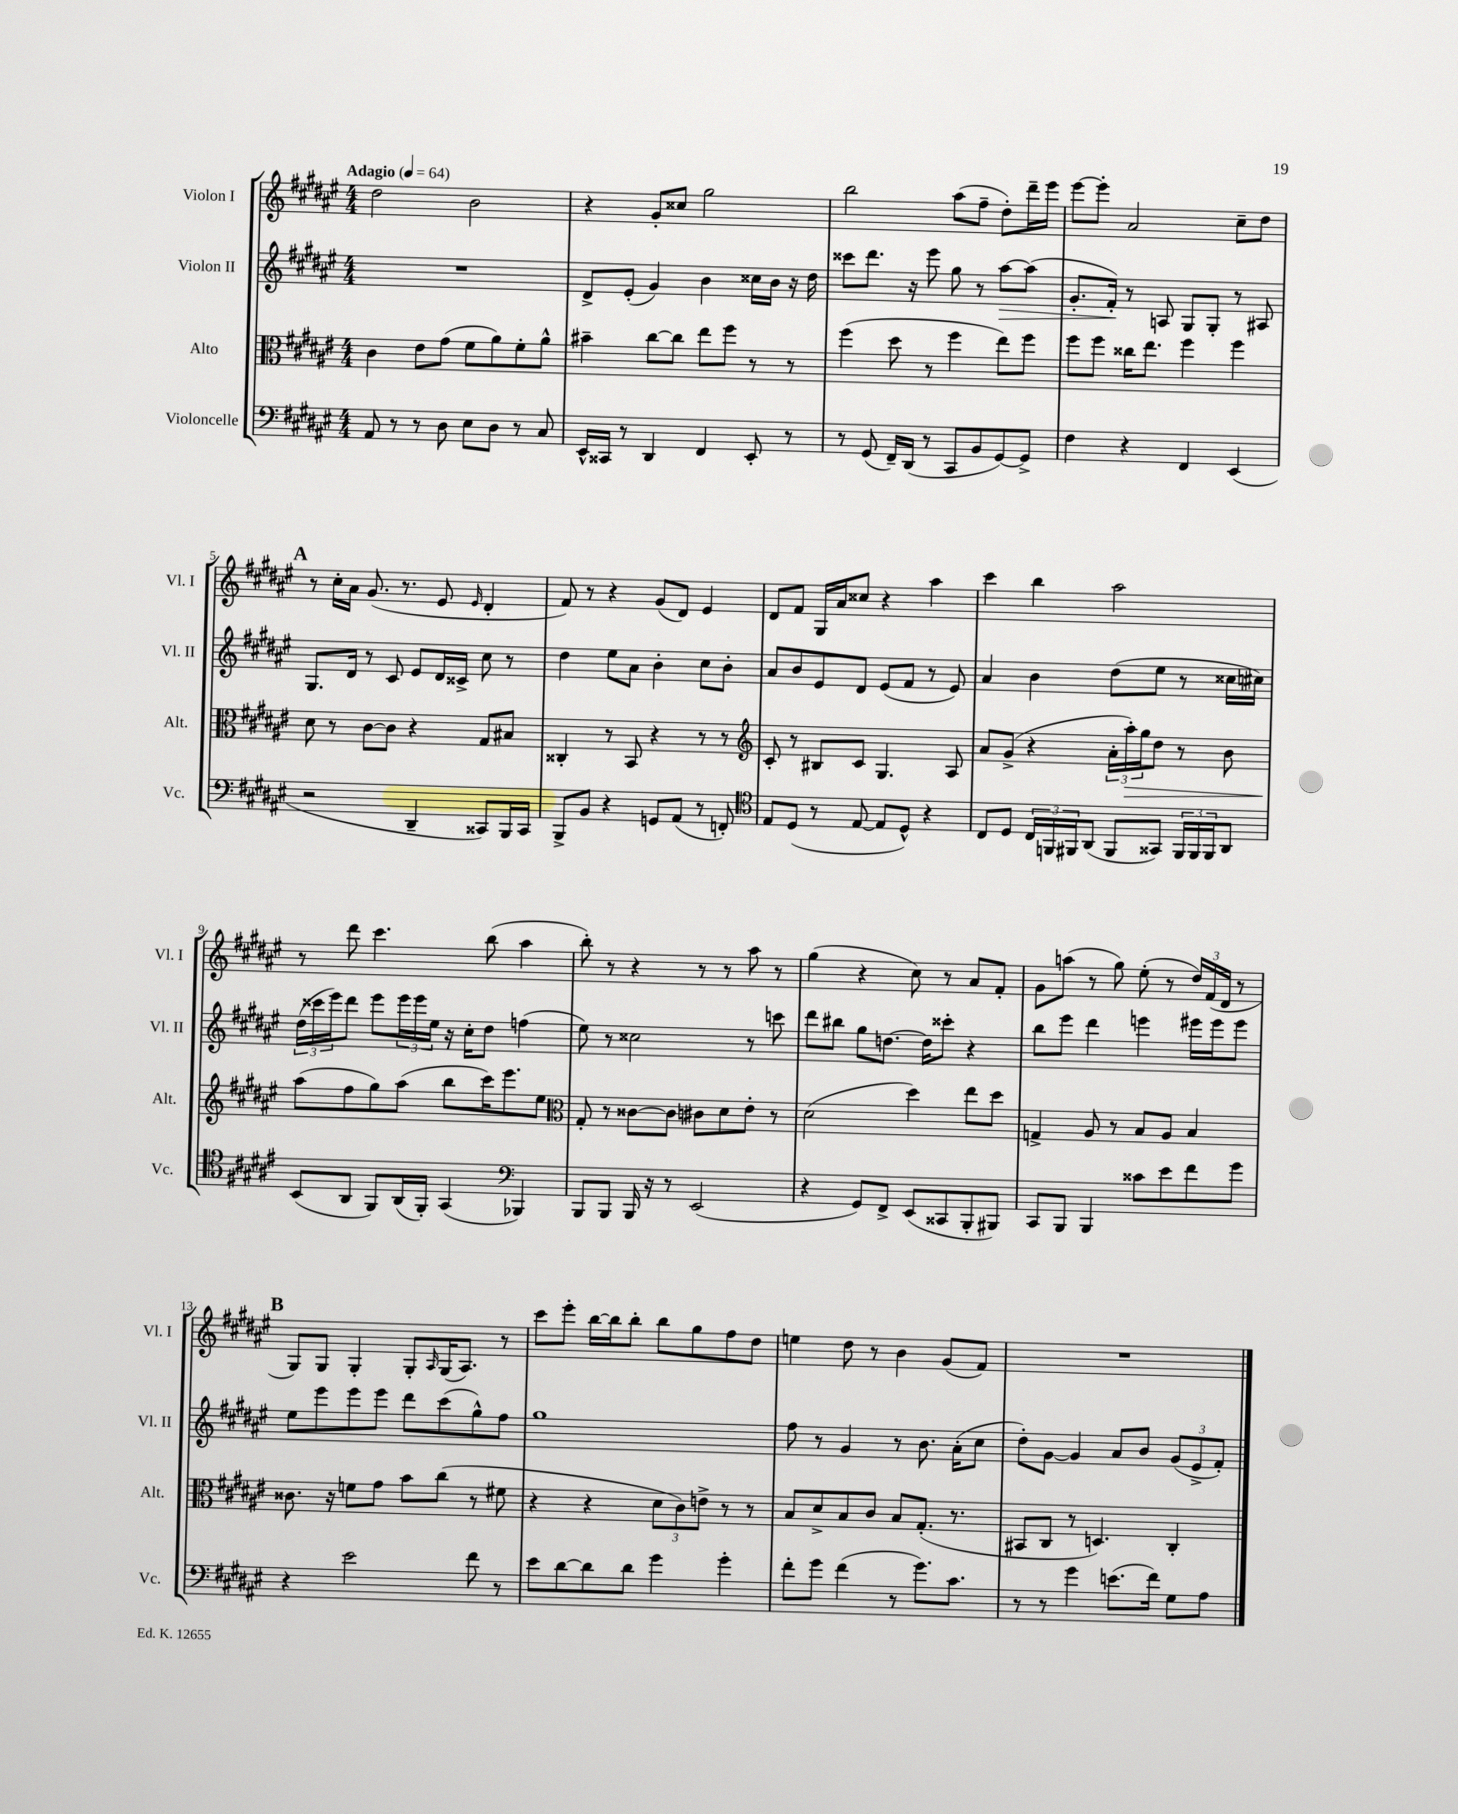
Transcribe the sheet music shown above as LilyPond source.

<<
\new StaffGroup <<
\new Staff = "s0" \with { instrumentName = "Violon I" shortInstrumentName = "Vl. I" } {
    \clef treble \key fis \major \numericTimeSignature \time 4/4 \tempo "Adagio" 4 = 64
    dis''2 b'2 |
    r4 gis'8-. cisis''8 gis''2 |
    b''2 ais''8( fis''8-- dis''8-.) dis'''16-- eis'''16 |
    eis'''8~ eis'''8-. ais'2 cis''8-- dis''8 |
    \mark \markup { \bold "A" } r8 cis''16-. ais'16 gis'8.( r8. eis'8 \grace { eis'16 } dis'4-. |
    fis'8) r8 r4 gis'8( dis'8) eis'4 |
    dis'8 fis'8 gis16 ais'16 cisis''8 r4 ais''4 |
    cis'''4 b''4 ais''2 |
    r8 dis'''8 cis'''4. b''8( ais''4 |
    b''8-.) r8 r4 r8 r8 ais''8 r8 |
    gis''4( r4 cis''8) r8 ais'8 fis'8-. |
    gis'8 a''8( r8 gis''8) eis''8-.( r8 \tuplet 3/2 { dis''16) fis'16( dis'16 } r8 |
    \mark \markup { \bold "B" } gis8) gis8 gis4-. gis8-. \grace { ais16 } gis16( ais8.) r8 |
    cis'''8 eis'''8-. b''16~ b''16 b''8-. b''8 gis''8 fis''8 dis''8 |
    e''4 dis''8 r8 b'4 gis'8( fis'8) |
    R1 \bar "|." |
}
\new Staff = "s1" \with { instrumentName = "Violon II" shortInstrumentName = "Vl. II" } {
    \clef treble \key fis \major \numericTimeSignature \time 4/4
    R1 |
    dis'8-> eis'8-.( gis'4) b'4 cisis''16 b'16 r16 dis''16 |
    cisis'''8 dis'''8. r16 eis'''8 gis''8 r8 ais''8~\> ais''8( |
    gis'8.-. fis'16-.\!) r8 a8 gis8 gis8-. r8 ais8 |
    \mark \markup { \bold "A" } gis8. dis'16 r8 cis'8 eis'8 dis'16 cisis'16-> cis''8 r8 |
    dis''4 eis''8 ais'8 b'4-. cis''8 b'8-. |
    ais'8 b'8 eis'8 dis'8 eis'8( fis'8 r8 eis'8) |
    ais'4 b'4 dis''8( eis''8 r8 cisis''16 cis''16) |
    \tuplet 3/2 { dis''16( cisis'''16 eis'''16) } dis'''8 eis'''8 \tuplet 3/2 { eis'''16 eis'''16 eis''16 } r16 cis''16-. dis''8 f''4( |
    eis''8) r8 cisis''2 r8 c'''8 |
    dis'''8 bis''8 gis''8 d''8.~ d''16 cisis'''8-. r4 |
    b''8 eis'''8 dis'''4 e'''4 eis'''16 eis'''16 eis'''8 |
    \mark \markup { \bold "B" } eis''8 eis'''8 eis'''8 eis'''8 dis'''8 cis'''8( gis''8-^) fis''8 |
    gis''1 |
    fis''8 r8 gis'4 r8 b'8. ais'16-.( cis''8 |
    dis''8-.) gis'8~ gis'4 ais'8 b'8 \tuplet 3/2 { gis'8( eis'8-> fis'8-.) } \bar "|." |
}
\new Staff = "s2" \with { instrumentName = "Alto" shortInstrumentName = "Alt." } {
    \clef alto \key fis \major \numericTimeSignature \time 4/4
    cis'4 eis'8 gis'8( fis'8 ais'8) fis'8-. ais'8-^ |
    bis'4-- cis''8~ cis''8 eis''8 fis''8 r8 r8 |
    fis''4( dis''8 r8 fis''4 eis''8) fis''8 |
    fis''8 fis''8 cisis''16 eis''8. fis''4 fis''4 |
    \mark \markup { \bold "A" } dis'8 r8 cis'8~ cis'8 r4 gis8 bis8 |
    cisis4-. r8 b,8 r4 r8 r8 |
    \clef treble cis'8-. r8 bis8 cis'8 gis4. ais8 |
    ais'8 gis'8->( r4 \tuplet 3/2 { ais'16-. ais''16-.\>) gis''16 } dis''8 r8 b'8 |
    ais''8\!( fis''8 gis''8) ais''8( b''8 cis'''16) eis'''8. eis''8 |
    \clef alto gis8-. r8 cisis'8~ cisis'8 cis'8 dis'8 eis'8-. r8 |
    dis'2( dis''4) eis''8 dis''8 |
    g4-> ais8 r8 b8 ais8 b4 |
    \mark \markup { \bold "B" } cisis'8. r16 f'8 gis'8 b'8 cis''8( r8 fis'8 |
    r4 r4 \tuplet 3/2 { dis'8 cis'8) e'8-> } r8 r8 |
    b8 dis'8-> b8 cis'8 b8 gis8.-.( r8. |
    bis,8 cis8 r8 d4.) cis4-. \bar "|." |
}
\new Staff = "s3" \with { instrumentName = "Violoncelle" shortInstrumentName = "Vc." } {
    \clef bass \key fis \major \numericTimeSignature \time 4/4
    ais,8 r8 r8 dis8 eis8 dis8 r8 cis8 |
    eis,16-^ cisis,16 r8 dis,4 fis,4 eis,8-. r8 |
    r8 gis,8( fis,16--) dis,16( r8 cis,8 b,8 gis,8~) gis,8-> |
    fis4 r4 fis,4 eis,4( |
    \mark \markup { \bold "A" } r2 dis,4-- cisis,8) b,,16 cisis,16 |
    b,,8-> b,8 r4 g,8 ais,8( r8 f,8-.) |
    \clef tenor eis8 dis8( r8 eis8~ eis8 dis8-^) r4 |
    cis8 dis8 \tuplet 3/2 { cis16 f,16 fis,16 } ais,8( fis,8 gisis,8) \tuplet 3/2 { fis,16 fis,16 fis,16 } ais,8 |
    b,8( ais,8 fis,8) ais,16( fis,16-.) gis,4( \clef bass bes,,4) |
    b,,8 b,,8 b,,16 r16 r8 eis,2( |
    r4 gis,8) fis,8-> eis,8( cisis,8 b,,8-. bis,,8) |
    cis,8 b,,8 b,,4 cisis'8 eis'8 fis'8 gis'8 |
    \mark \markup { \bold "B" } r4 eis'2 fis'8 r8 |
    eis'8 dis'8~ dis'8 dis'8 gis'4 gis'4-. |
    fis'8-. gis'8 fis'4( r8 gis'8.) cis'8. |
    r8 r8 gis'4 e'8.( fis'16) gis8 ais8 \bar "|." |
}
>>
>>
